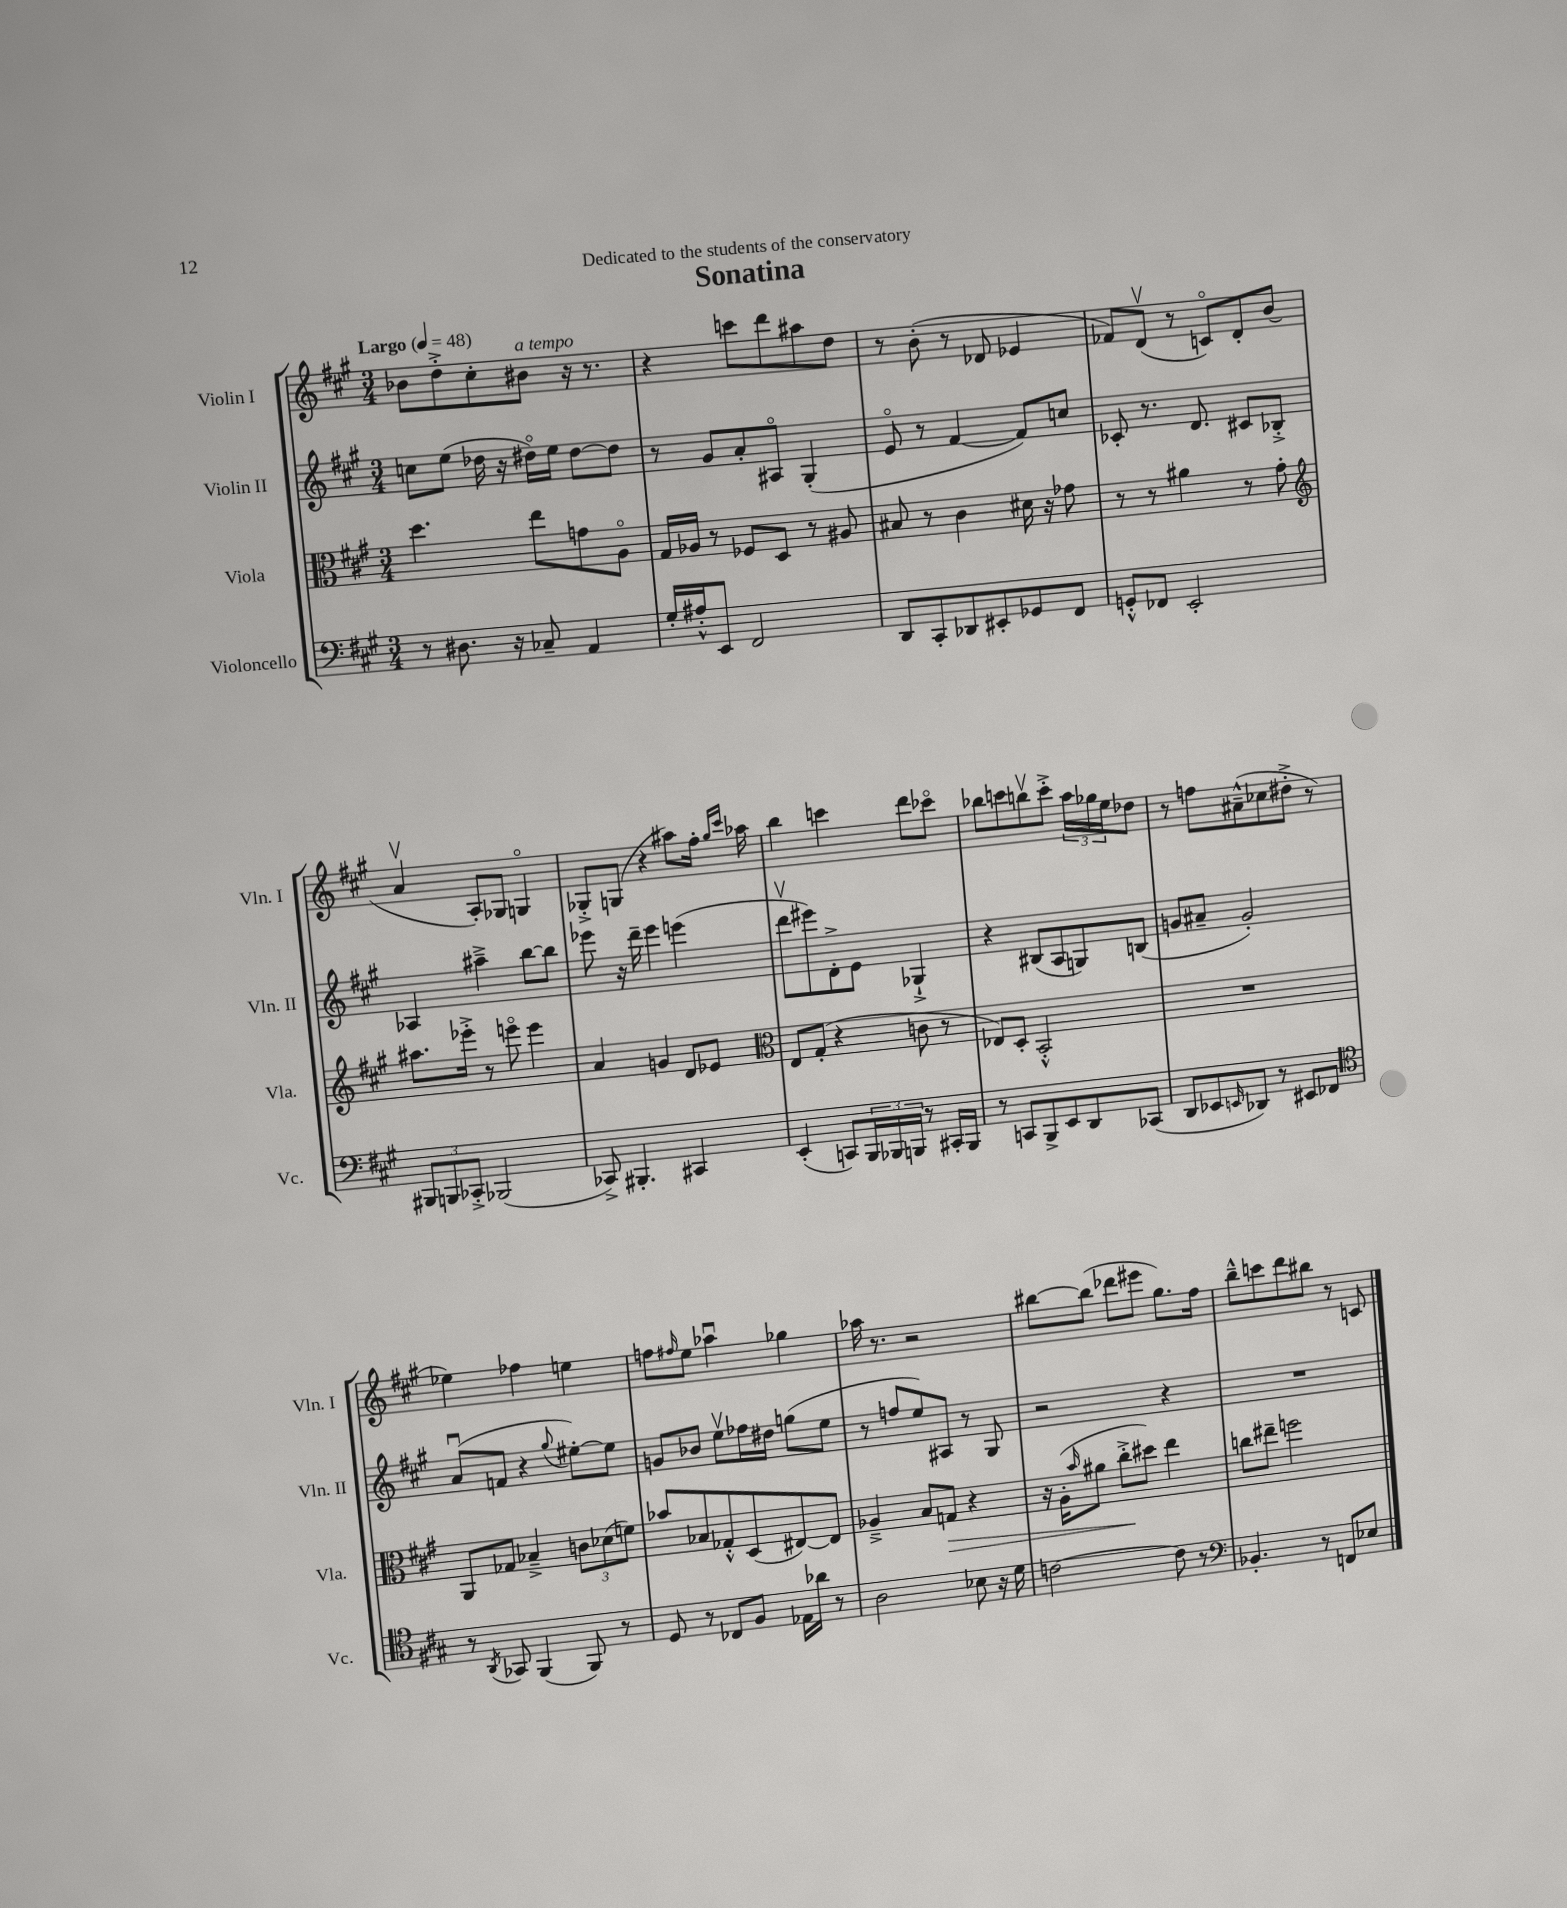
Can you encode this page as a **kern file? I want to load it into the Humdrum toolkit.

**kern	**kern	**kern	**kern
*staff4	*staff3	*staff2	*staff1
*clefF4	*clefC3	*clefG2	*clefG2
*k[f#c#g#]	*k[f#c#g#]	*k[f#c#g#]	*k[f#c#g#]
*M3/4	*M3/4	*M3/4	*M3/4
*MM48	*MM48	*MM48	*MM48
8r	4.dd\	8cc\L	8b-\L
8.D#\	.	(8ee\J	8dd'^\
.	.	16dd-\	8cc#'\
16r	.	16r	.
8C-~/	8ee\L	16dd#o\LL)	8b#\J
.	.	16ee\JJ	.
4AA/	8g\	[8dd#\L	16r
.	.	.	8.r
.	8Ao\J	8dd#\]J	.
=	=	=	=
16G#'/LL	16G#/LL	8r	4r
16A#'^^/J	16A-/JJ	.	.
8EE/J	8r	8g#/L	.
2FF#/	8F-/L	8a'/	8ccc\L
.	8D/J	8A#o/J	8ddd\
.	8r	(4G#'/	8aa#\
.	8A#/	.	8dd\J
=	=	=	=
8DD/L	8B#/	8eo/	8r
8CC#'/	8r	8r	(8b'\
8DD-/	4c#\	[4f#/	8r
8EE#'/	.	.	8d-/
8GG-/	16d#\	8f#/]L)	4e-/
.	16r	.	.
8FF#/J	8g-\	8cc/J	.
=	=	=	=
8GG'^^/L	8r	8c-'/	8f-/L)
8FF-/J	8r	8.r	(8dv/J
2EE'/	4a#\	.	8r
.	.	8.d/	.
.	.	.	8co/L)
.	8r	8c#/L	8d'/
.	8g#'\	8B-'^/J	(8b/J
=	=	=	=
*	*clefG2	*	*
12BBB#/L	8.aa#\L	4A-/	4av/
12BBB/	.	.	.
12CC-'^/J	.	.	.
.	16eee-'^\Jk	.	.
(2BBB-/	8r	4aa#~^\	8A'/L)
.	8eeeo\	.	8G-/J
.	4eee\	[8bb\L	4Go/
.	.	8bb\]J	.
=	=	=	=
8CC-^/)	4a/	8eee-\	8G-'^/L
4.BBB#'/	.	16r	(8G/J
.	.	16ddd~\	.
.	4g/	4eee-\	4r
4CC#/	8d/L	(4eee\	8aa#\L)
.	8e-/J	.	16ff#'\Jk
.	.	.	16qqgg#/LL
.	.	.	16qqccc#/JJ
.	.	.	16aa-\
=	=	=	=
*	*clefC3	*	*
(4EE'/	8E/L	8dddv\L	4bb\
.	(8G#'/J	8eee#\)	.
8CC/L)	4r	8d'^\	4ccc\
24BBB/L	.	8e\J	.
24BBB-/	.	.	.
24BBB/JJ	.	.	.
8r	8c\	4G-`^/	8ddd\L
16CC#'/LL	8r	.	8ccc-o\J
16BBB/JJ	.	.	.
=	=	=	=
8r	8E-/L)	4r	8bb-\L
8CC/L	8D'/J	.	8ccc\
8BBB^/	2BB'^^/	(8B#/L	8bbv\
8EE/	.	8A/	8ccc'^\J
8DD/	.	8G/)	24aa\LL
.	.	.	24gg-\
.	.	.	24ee\J
(8CC-/J	.	(8B/J	8dd-\J
=	=	=	=
8DD/L	2.r	8g/L	8r
8EE-/	.	8a#~/J	8ff\L
16qqEE/	.	.	.
8DD-/J)	.	2g'/)	(8a#~^^\
8r	.	.	8cc-\
8EE#/L	.	.	8dd#'^\J
8FF-/J	.	.	8r
=	=	=	=
*clefC4	*	*	*
8r	8AA/L	(8au/L	4ee-\)
8qAA/	.	.	.
8GG-/	8G-/J	8f/J	.
(4FF#/	4B-~^/	4r	4ff-\
.	.	8qqgg#/	.
8FF#/)	12c\L	[8ee#'\L)	4ee\
.	(12d-\	.	.
8r	.	8ee#\]J	.
.	12f\J)	.	.
=	=	=	=
8D/	8b-/L	8g/L	8ff\L
.	.	.	16qqff#/
8r	8B-/	8b-/J	8ee\J
8C-/L	8G-'^^/	8eev\L	4aa-u\
8F#/J	(8D/	16ff-\L	.
.	.	16dd#\JJ	.
16E-\LL	[8E#/)	(8gg\L	4gg-\
16a-\JJ	.	.	.
8r	8E#/]J	8ee\J	.
=	=	=	=
2A\	4A-~^/	8r	16aa-\
.	.	.	8.r
.	.	8ff/L	.
.	8B/L	8ee/)	2r
.	8G/J	8A#/J	.
8B-\	4r	8r	.
16r	.	8G#/	.
16d\	.	.	.
=	=	=	=
[2c\	16r	2r	[8bb#\L
.	(16A'\LK	.	.
.	16qqb/	.	.
.	8a#\J	.	(8bb#\]J
.	8cc#'^\L	.	8ddd-\L
.	8dd#\J)	.	8eee#\J
8c\]	4ee\	4r	8.gg#\L)
8r	.	.	.
.	.	.	16ff#\Jk
=	=	=	=
*clefF4	*	*	*
4.BB-'/	8cc\L	2.r	8bb~^^\L
.	8ee#~\J	.	8ccc\
.	2ff\	.	8ddd\
8r	.	.	8bb#\J
8FF/L	.	.	8r
8E-/J	.	.	8c/
==	==	==	==
*-	*-	*-	*-
